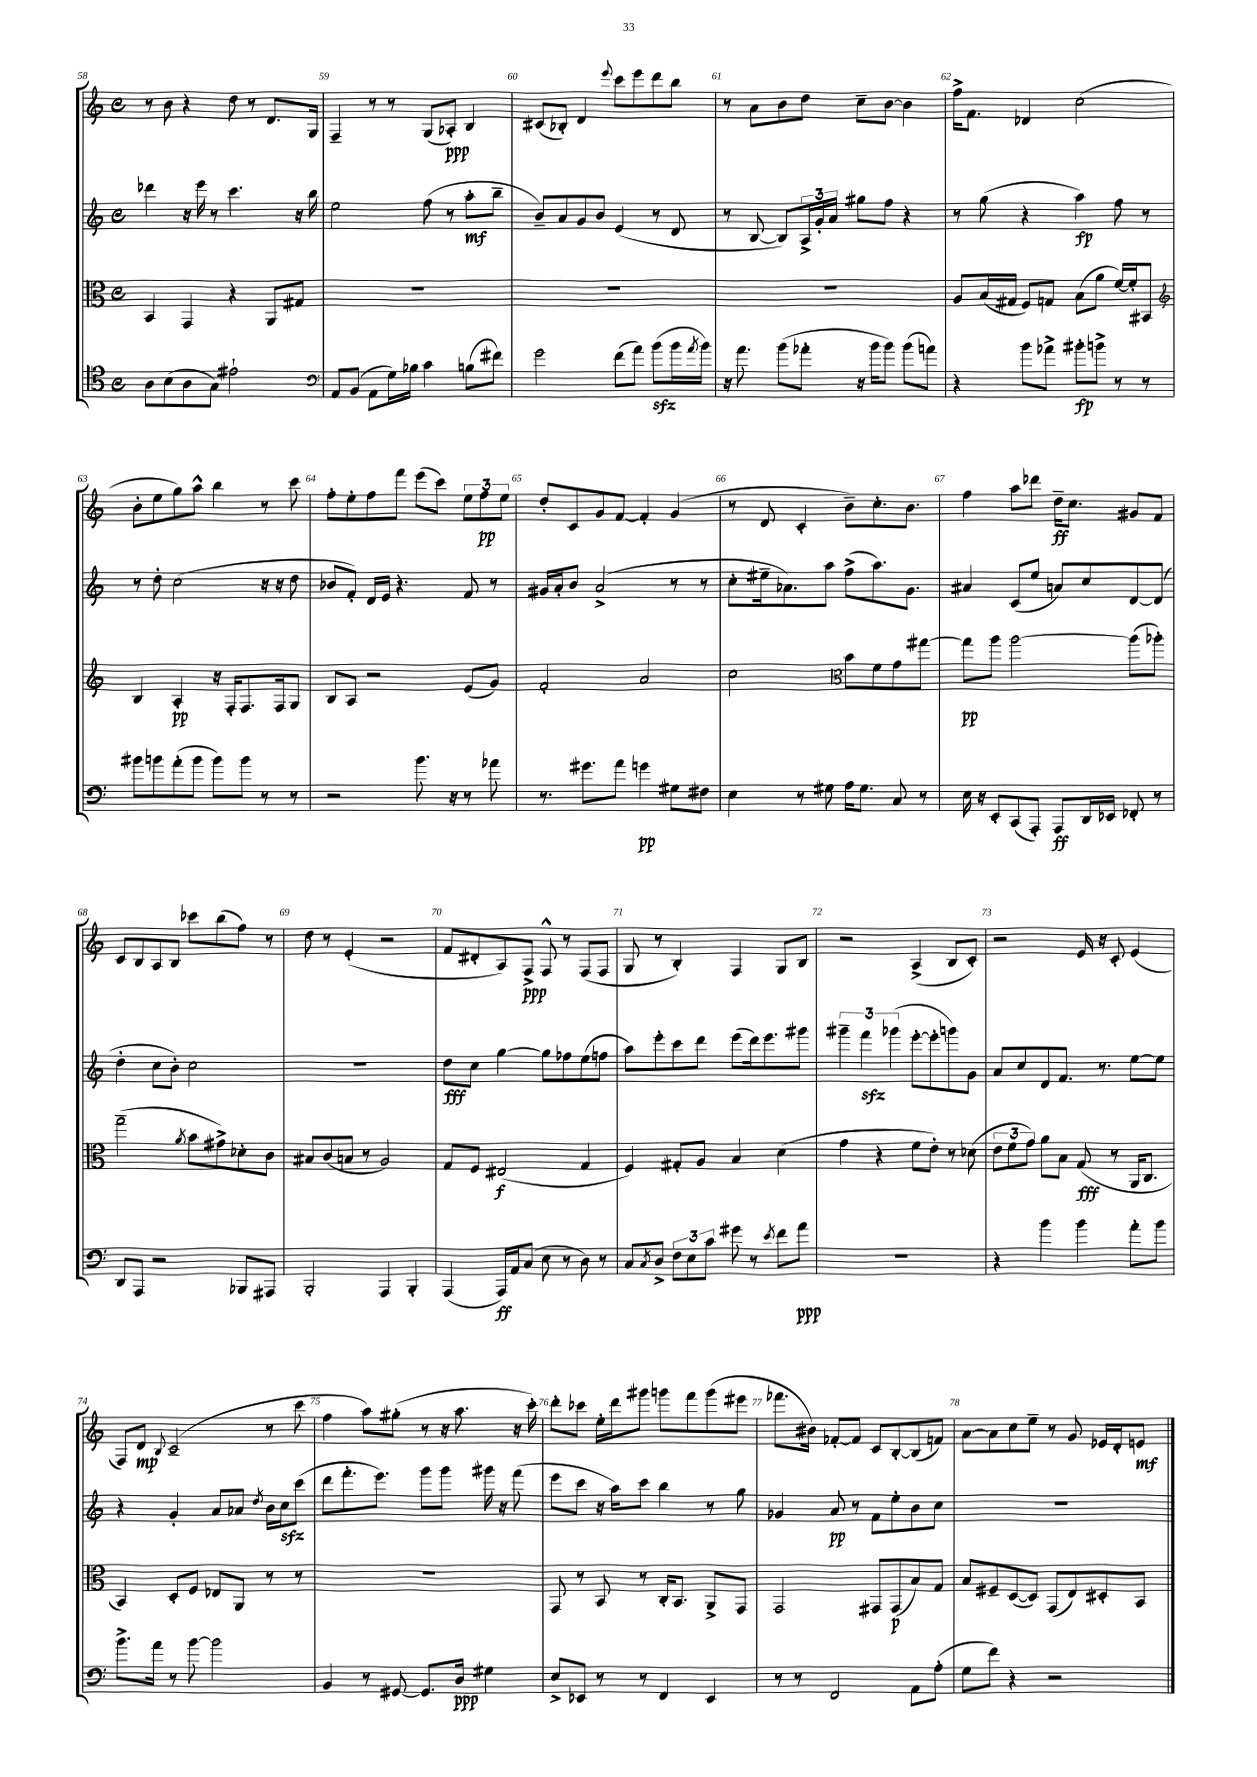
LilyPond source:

<<
\new StaffGroup <<
\new Staff = "s0" {
    \clef treble \key c \major \defaultTimeSignature \time 4/4
    r8 b'8 r4 d''8 r8 d'8. g16 |
    f4-- r8 r8 g8( aes8-.\ppp) b4 |
    cis'8( bes8-.) d'4 \appoggiatura { e'''8 } c'''8 e'''8 d'''8 b''8 |
    r8 a'8 b'8 d''8 c''8-- b'8~ b'4 |
    f''16-> f'8. des'4 c''2( |
    b'8-. e''8 g''8) a''8-^ b''4 r8 c'''8 |
    f''8-. e''8-. f''8 f'''8 e'''8( c'''8) \tuplet 3/2 { e''8 f''8\pp e''8 } |
    d''8-. c'8 g'8 f'8~ f'4-. g'4( |
    r8 d'8 c'4-. b'8--) c''8.-. b'8. |
    f''4 a''8 des'''8 d''16--\ff c''8. gis'8 f'8 |
    c'8 b8 a8 b8 ces'''8 b''8( f''8) r8 |
    d''8 r8 e'4-.( r2 |
    f'8 dis'8-. a8) f8->\ppp f8-^ r8 f8( f8 |
    g8 r8 b4-.) f4 g8 b8 |
    r2 a4->( b8 c'8-.) |
    r2 e'16 r16 c'8-. e'4( |
    f8) d'8\mp \appoggiatura { b8 } c'2--( r8 c'''8 |
    f''4 a''8) gis''8-.( r8 r16 a''8. r16 c'''16-.) |
    d'''8-. ces'''8 e''16-. d'''16 gis'''8 g'''8 f'''8 g'''8( eis'''8 |
    fes'''8. bis'16) fes'8~-. fes'8 c'8 b8~-. b8( f'8) |
    a'8~ a'8 c''8 e''8-- r8 g'8 ees'16 d'16-. e'8\mf \bar "|." |
}
\new Staff = "s1" {
    \clef treble \key c \major \defaultTimeSignature \time 4/4
    des'''4 r16 e'''16 r8 c'''4. r16 b''16 |
    e''2 f''8( r8 a''8-.\mf b''8-- |
    b'8--) a'8 g'8 b'8 e'4( r8 d'8 |
    r8 b8~ b8) \tuplet 3/2 { a16-> g'16-. a'16 } gis''8 f''8 r4 |
    r8 g''8( r4 a''4\fp) f''8 r8 |
    r8 d''8-. c''2( r16 r16 d''8 |
    bes'8 f'8-.) d'16 e'16 r4. f'8 r8 |
    gis'16 a'16-. b'8 a'2->( r8 r8 |
    c''8-. eis''16-- aes'8.) a''8 f''8->( a''8.) g'8. |
    ais'4 c'8( e''8 a'8) c''8 d'8~ d'8( |
    d''4-. c''8 b'8-.) c''2 |
    R1 |
    d''8\fff c''8 g''4~ g''8 fes''8 e''8( f''8 |
    a''8) e'''8-. c'''8 d'''8 e'''8( d'''16) e'''8. gis'''8 |
    \tuplet 3/2 { gis'''4-- f'''4\sfz ges'''4( } e'''8~-. e'''8-. g'''8) g'8 |
    a'8 c''8 d'8 f'8. r8. e''8~ e''8 |
    r4 g'4-. a'8 aes'8 \acciaccatura { d''8 } b'16 c''16\sfz c'''8( |
    d'''8 f'''8.-. e'''8.) g'''8 g'''8 gis'''16 r16 f'''8( |
    e'''8 c'''8 r16 a''16) c'''8 b''4 r8 g''8 |
    ges'4 a'8\pp r8 f'8 e''8-. b'8 c''8 |
    R1 \bar "|." |
}
\new Staff = "s2" {
    \clef alto \key c \major \defaultTimeSignature \time 4/4
    b,4 g,4 r4 a,8 gis8 |
    R1 |
    R1 |
    R1 |
    a8 b16( gis16 f8) g8 b8( a'8 f'16~) f'16-. bis,8 |
    \clef treble b4 a4-.\pp r16 f16-. f8. f16 g8 |
    b8 a8 r2 e'8( g'8) |
    f'2-. a'2 |
    c''2 \clef alto b'8 f'8 g'8 gis''8~ |
    gis''8\pp a''8 a''2~ a''8( aes''8-.) |
    g''2--( \acciaccatura { a'8 } b'8 gis'8->) des'8-. c'8 |
    bis8 c'8( b8 r8 a2) |
    g8 f8 eis2\f( g4 |
    f4) gis8-. a8 b4 d'4( |
    g'4 r4 f'8 e'8-.) r8 des'8( |
    \tuplet 3/2 { e'8 f'8 g'8) } a'8 b8 g8\fff( r8 a,16 c8. |
    b,4) d8-. f8 ees8 a,8 r8 r8 |
    R1 |
    g,8 r8 b,8 r8 c16-. b,8. a,8-> g,8 |
    g,2 gis,8 gis,8\p( b8) g8 |
    b8 fis8-- d8~( d8) g,8( e8) dis8-. b,8 \bar "|." |
}
\new Staff = "s3" {
    \clef tenor \key c \major \defaultTimeSignature \time 4/4
    a8 b8( a8 g8) eis'2-! |
    \clef bass a,8 b,8( a,8 g16) bes16 c'4 b8( fis'8) |
    g'2 f'8( a'8) b'8\sfz( b'16 \acciaccatura { a'8 } b'16) |
    r16 a'8. b'8( aes'8-. r16 b'16 b'8) b'8( a'8) |
    r4 b'8 aes'8-> bis'8-.\fp b'8-> r8 r8 |
    bis'8 b'8 a'8-.( b'8 b'8) b'8 r8 r8 |
    r2 b'8. r16 r8 aes'8 |
    r8. gis'8. a'8 g'4\pp gis8 fis8 |
    e4 r8 gis8 a16 gis8. c8 r8 |
    e16 r16 e,8-. c,8( a,,8-.) a,,8\ff d,16 ees,16 fes,8-. r8 |
    d,8 a,,8 r2 bes,,8 ais,,8 |
    b,,2-. a,,4 b,,4-. |
    a,,4( a,,16\ff) a,16 c8( e8 r8 d8) r8 |
    c8 \acciaccatura { c8 } d8-> \tuplet 3/2 { f8 e8 c'8 } gis'8 r8 \acciaccatura { e'8 } f'8 a'8\ppp |
    R1 |
    r4 b'4 b'4 a'8-. b'8 |
    b'8.-> a'16 r8 b'8~ b'2 |
    b,4 r8 gis,8~ gis,8. d16\ppp gis4 |
    e8-> ees,8 r8 r8 f,4 ees,4 |
    r8 r8 f,2 a,8 a8-.( |
    g8 f'8) r4 r2 \bar "|." |
}
>>
>>
\layout { \context { \Score currentBarNumber = #58 \override BarNumber.break-visibility = ##(#f #t #t) barNumberVisibility = #all-bar-numbers-visible } }
